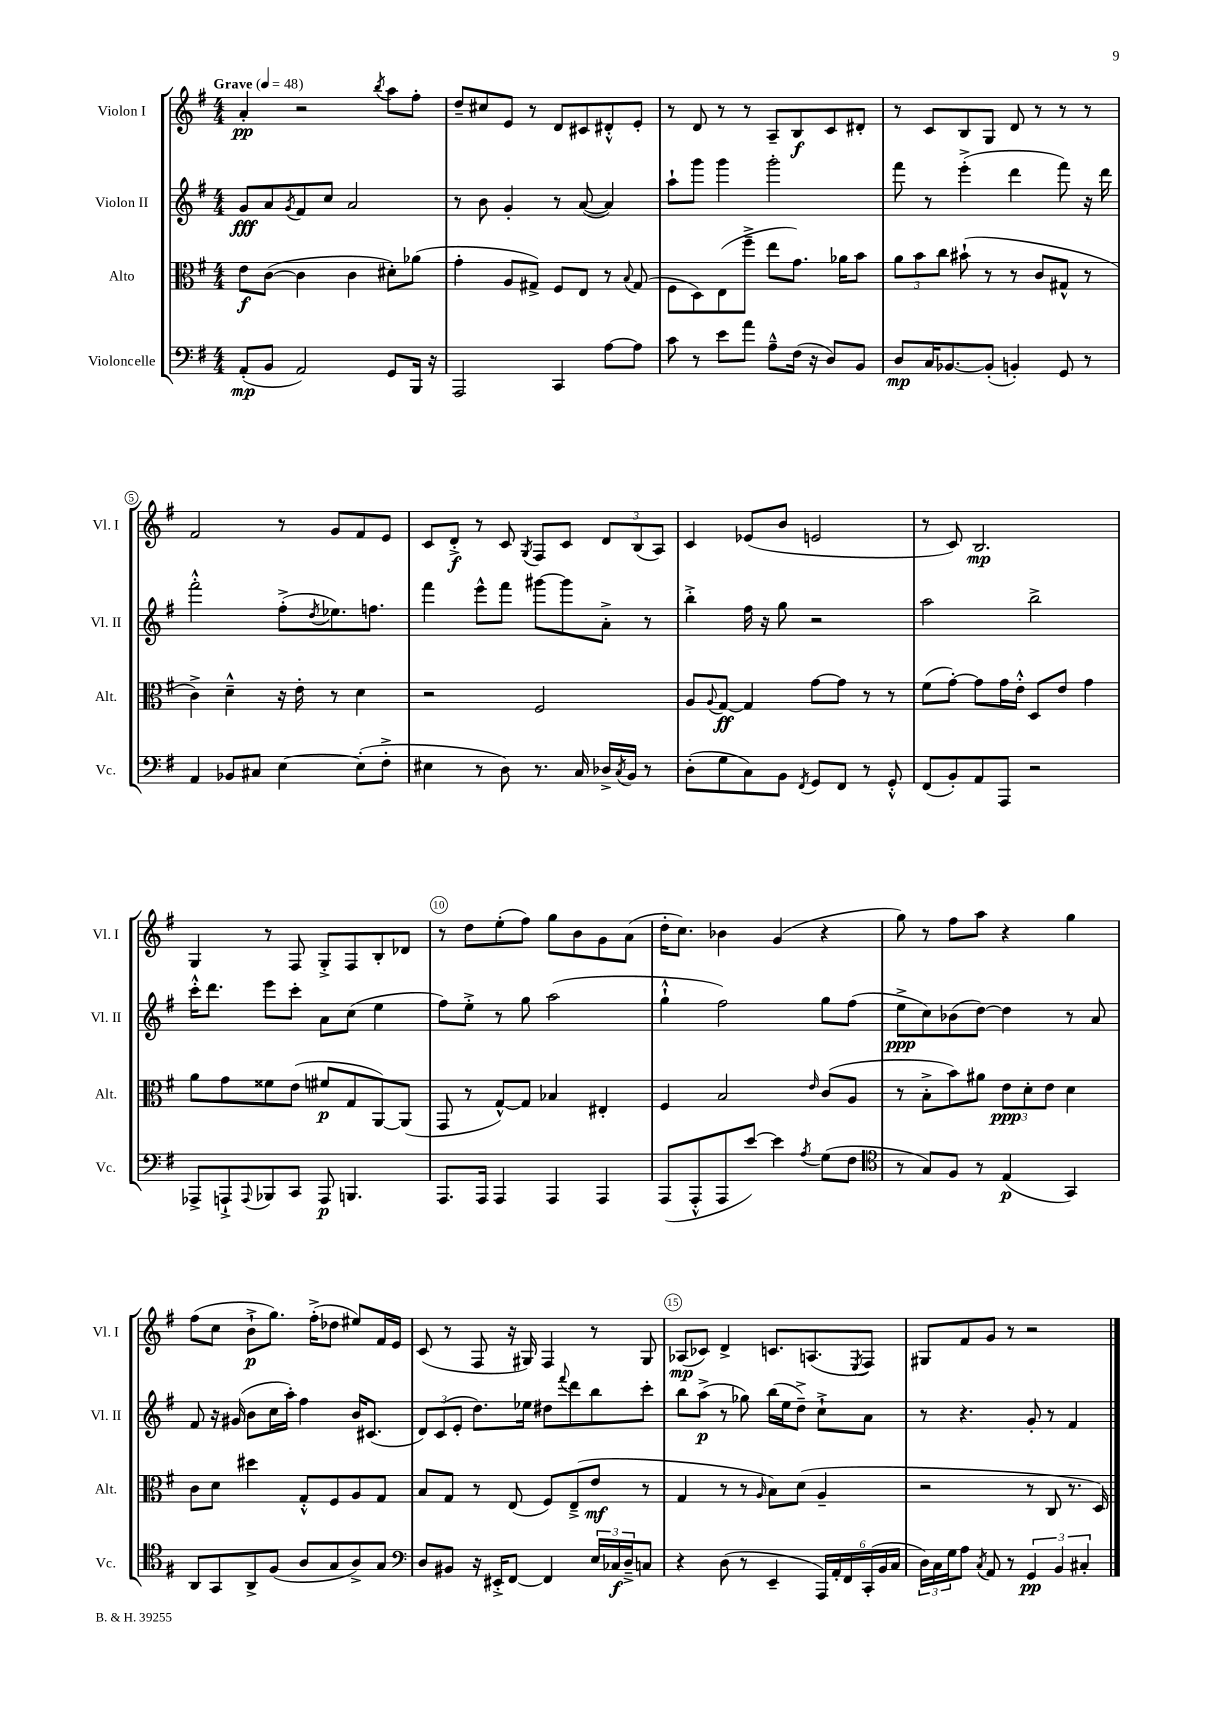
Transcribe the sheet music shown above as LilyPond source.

<<
\new StaffGroup <<
\new Staff = "s0" \with { instrumentName = "Violon I" shortInstrumentName = "Vl. I" } {
    \clef treble \key g \major \numericTimeSignature \time 4/4 \tempo "Grave" 4 = 48
    a'4-.\pp r2 \acciaccatura { b''8 } a''8 fis''8-. |
    d''8-- cis''8 e'8 r8 d'8 cis'8 dis'8-.-^ e'8-. |
    r8 d'8 r8 r8 a8-- b8\f c'8 dis'8-. |
    r8 c'8 b8 g8 d'8 r8 r8 r8 |
    fis'2 r8 g'8 fis'8 e'8 |
    c'8 d'8-.->\f r8 c'8 \acciaccatura { g8 } fis8 c'8 \tuplet 3/2 { d'8 b8( a8) } |
    c'4 ees'8( b'8 e'2 |
    r8 c'8) b2.\mp |
    g4 r8 fis8 g8-.-> fis8 b8-. des'8 |
    r8 d''8 e''8-.( fis''8) g''8 b'8 g'8 a'8( |
    d''16-. c''8.) bes'4 g'4( r4 |
    g''8) r8 fis''8 a''8 r4 g''4 |
    fis''8( c''8 b'8-!->\p g''8.) fis''16-.->( des''8 eis''8) fis'16 e'16 |
    c'8( r8 fis8 r16 gis16) fis4 r8 gis8 |
    aes8\mp( ces'8) d'4-> c'8. a8.( \acciaccatura { e8 } fis8) |
    gis8 fis'8 g'8 r8 r2 \bar "|." |
}
\new Staff = "s1" \with { instrumentName = "Violon II" shortInstrumentName = "Vl. II" } {
    \clef treble \key g \major \numericTimeSignature \time 4/4
    g'8\fff a'8 \acciaccatura { g'8 } fis'8 c''8 a'2 |
    r8 b'8 g'4-. r8 a'8~( a'4) |
    a''8-! g'''8 g'''4 g'''2-. |
    fis'''8 r8 e'''4-.->( d'''4 fis'''8) r16 d'''16 |
    fis'''2-.-^ fis''8-.->( \acciaccatura { d''8 } ees''8.) f''8. |
    fis'''4 e'''8-^ fis'''8 gis'''8~ gis'''8 a'8-.-> r8 |
    b''4-.-> fis''16 r16 g''8 r2 |
    a''2 b''2-> |
    c'''16-.-^ d'''8. e'''8 c'''8-. a'8 c''8( e''4 |
    fis''8) e''8-.-> r8 g''8 a''2( |
    g''4-!-^ fis''2) g''8 fis''8( |
    e''8->\ppp c''8) bes'8( d''8~) d''4 r8 a'8 |
    fis'8 r16 gis'16( b'8 c''16 a''16-.) fis''4 b'16 cis'8.( |
    \tuplet 3/2 { d'8) c'8( e'8-. } d''8.) ees''16 dis''8 \appoggiatura { fis'''8 } d'''8 b''8 c'''8-. |
    b''8 a''8->\p( r8 ges''8) b''16( e''16 d''8--->) c''8-!-> a'8 |
    r8 r4. g'8-. r8 fis'4 \bar "|." |
}
\new Staff = "s2" \with { instrumentName = "Alto" shortInstrumentName = "Alt." } {
    \clef alto \key g \major \numericTimeSignature \time 4/4
    e'8\f c'8~( c'4 c'4 dis'8-.) aes'8( |
    g'4-. a8 gis8->) fis8 e8 r8 \appoggiatura { b8 } gis8( |
    fis8 d8) e8( fis''8---> e''8 g'8.) aes'16 b'8 |
    \tuplet 3/2 { a'8 b'8 c''8 } bis'8-!( r8 r8 c'8 gis8-^ r8 |
    c'4->) d'4---^ r16 e'16-. r8 d'4 |
    r2 fis2 |
    a8 \appoggiatura { a8 } g8~\ff g4 g'8~ g'8 r8 r8 |
    fis'8( g'8~-.) g'8 g'16 e'16-.-^ d8 e'8 g'4 |
    a'8 g'8 fisis'8 e'8( fis'8\p g8 a,8~) a,8( |
    g,8 r8 g8~-^) g8 bes4 eis4-. |
    fis4 b2 \grace { e'16 } c'8( a8 |
    r8 b8-.-> b'8) ais'8 \tuplet 3/2 { e'8\ppp d'8-. e'8 } d'4 |
    c'8 d'8 dis''4 g8-.-^ fis8 a8 g8 |
    b8 g8 r8 e8( fis8) e8--->( e'8\mf r8 |
    g4 r8 r8 \grace { a16 } b8) d'8( a4-- |
    r2 r8 c8 r8. d16) \bar "|." |
}
\new Staff = "s3" \with { instrumentName = "Violoncelle" shortInstrumentName = "Vc." } {
    \clef bass \key g \major \numericTimeSignature \time 4/4
    a,8-.\mp( b,8 a,2) g,8 b,,16 r16 |
    a,,2 c,4 a8~ a8 |
    c'8 r8 e'8 a'8 a8---^ fis16( r16 d8) b,8 |
    d8\mp c16 bes,8.~ bes,8-.( b,4-.) g,8 r8 |
    a,4 bes,8 cis8 e4~ e8-.( fis8-.-> |
    eis4 r8 d8) r8. c16 des16-> \acciaccatura { c8 } b,16 r8 |
    d8-.( g8 c8) b,8 \acciaccatura { fis,8 } g,8 fis,8 r8 g,8-.-^ |
    fis,8( b,8-.) a,8 a,,8 r2 |
    aes,,8-> a,,8-!-> \appoggiatura { a,,8 } bes,,8 c,8 a,,8\p b,,4. |
    a,,8. a,,16 a,,4 a,,4 a,,4 |
    a,,8( a,,8-.-^ a,,8 e'8~) e'4 \acciaccatura { a8 } g8( fis8 |
    \clef tenor r8 g8) fis8 r8 e4\p( g,4) |
    a,8 g,8 a,8-> fis8( a8 g8 a8->) g8 |
    \clef bass d8 bis,8 r16 eis,16-.-> fis,8~ fis,4 \tuplet 3/2 { e16 ces16\f d16---> } c8 |
    r4 d8( r8 e,4-- \tuplet 6/4 { a,,16) a,16-. fis,16 c,16-.( b,16 c16 } |
    \tuplet 3/2 { d16) c16 g16 } a8 \acciaccatura { c8 } a,8 r8 \tuplet 3/2 { g,4\pp b,4 cis4-. } \bar "|." |
}
>>
>>
\layout { \context { \Score \override BarNumber.break-visibility = ##(#f #t #t) barNumberVisibility = #(every-nth-bar-number-visible 5) \override BarNumber.stencil = #(make-stencil-circler 0.1 0.3 ly:text-interface::print) } }
